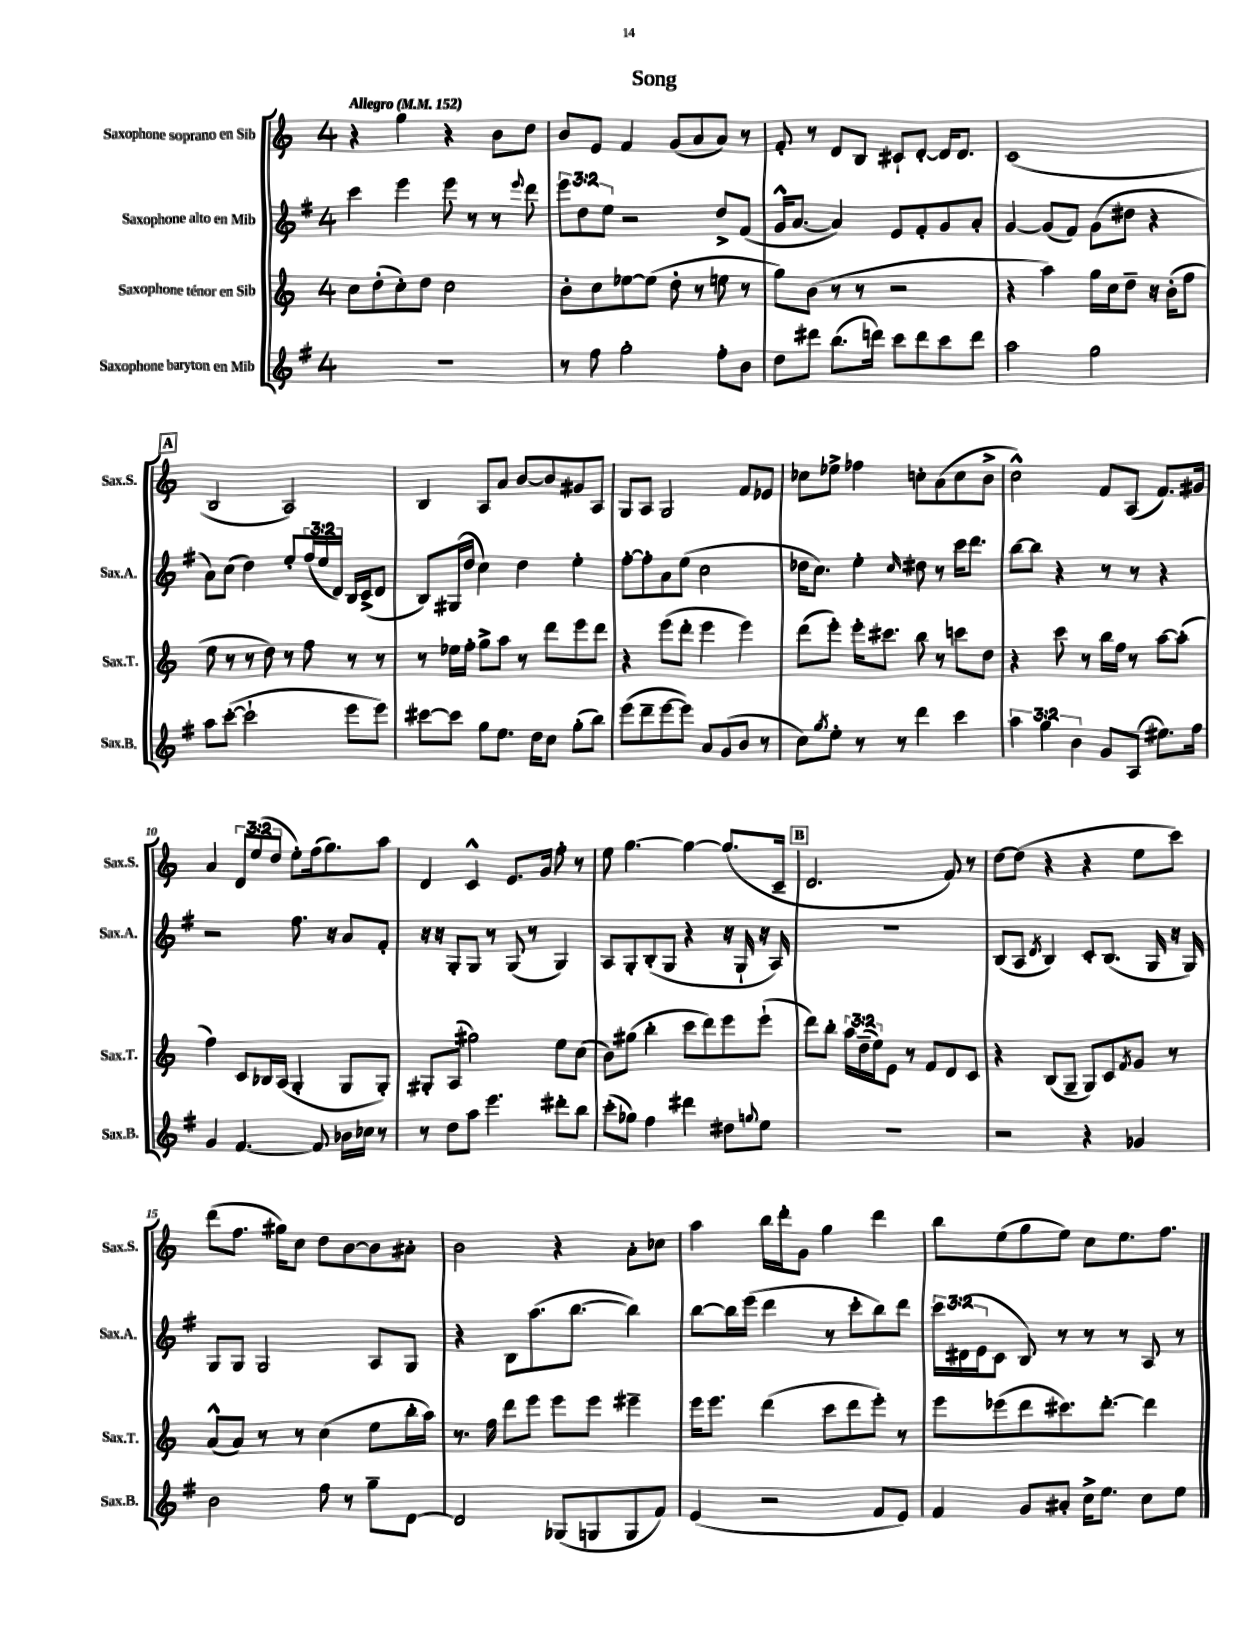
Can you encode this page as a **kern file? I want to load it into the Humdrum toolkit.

**kern	**kern	**kern	**kern
*staff4	*staff3	*staff2	*staff1
*clefG2	*clefG2	*clefG2	*clefG2
*k[f#]	*k[]	*k[f#]	*k[]
*M4/4	*M4/4	*M4/4	*M4/4
*MM152	*MM152	*MM152	*MM152
1r	8cc	4ccc	4r
.	(8dd'	.	.
.	8cc')	4eee	4gg
.	8dd	.	.
.	2cc	8eee	4r
.	.	8r	.
.	.	8r	8b
.	.	8qqeee	.
.	.	8ddd	8dd
=	=	=	=
8r	8b'	12eee	8b
.	.	12dd	.
8ff#	8cc	.	8e
.	.	12ee	.
2gg'	[8ee-	2r	4f
.	(8ee-]	.	.
.	8dd'	.	(8g
.	8r	.	8a
8ff#'	8ee	8dd^	8a)
8b	8r	(8f#	8r
=	=	=	=
8dd	8gg)	16g^^	8f'
.	.	[8.a	.
8ddd#	(8b	.	8r
(8.bb	8r	4a])	8d
.	8r	.	8B
16ddd)	.	.	.
8ccc	2r	8e	8c#`
8ddd	.	8f#'	[8d'
8ccc	.	8g	16d]
.	.	.	8.d
8ddd	.	8a'	.
=	=	=	=
2aa	4r	[4g	(1c
.	4aa)	(8g]	.
.	.	8f#)	.
2gg	16gg	(8g	.
.	16cc	.	.
.	8dd~	8dd#	.
.	16r	4r	.
.	(16b'	.	.
.	8ff	.	.
=	=	=	=
8aa	8ee	8a)	2B
([8ccc'	8r	(8cc	.
2ccc`]	8r	4dd)	.
.	8dd)	.	.
.	8r	8ee'	2A)
.	8ff	(24ff#	.
.	.	24ee	.
.	.	24d)	.
8eee	8r	16B	.
.	.	(16c^	.
8eee)	8r	8d	.
=	=	=	=
[8ccc#	8r	8B)	4B
8ccc#]	16ee-	(16G#	.
.	16ff'	16dd	.
8gg	8gg^	4cc)	8A
8.ee	8aa	.	8a
.	8r	4dd	[8b
16dd	.	.	.
8cc	8ddd	.	8b]
(8gg'	8eee	4ee'	8g#
8bb)	8ddd	.	8A
=	=	=	=
(8eee	4r	[8ff#'	8G
8ddd~	.	8ff#']	8A
[8eee	(8eee	8a	2G
8eee])	8ddd'	(8ee	.
8a	4eee	2cc	.
(8g	.	.	.
8b	4eee)	.	8f
8r	.	.	8e-
=	=	=	=
8cc)	(8ddd	16dd-	8cc-
.	.	8.cc)	.
8qgg	.	.	.
8ee'	8eee')	.	8ee-^
8r	16eee'	4ee'	4ff-
.	8.ccc#	.	.
8r	.	.	.
.	.	16qqcc	.
4ddd	8bb	8dd#	8cc'
.	8r	8r	(8a
4ccc	8ccc	16ccc	8cc
.	.	8.ddd	.
.	8dd	.	8b^
=	=	=	=
6aa	4r	[8bb	2cc^^)
.	.	8bb]	.
6gg	.	.	.
.	8ccc	4r	.
6b	.	.	.
.	8r	.	.
8g	16bb	8r	8f
.	16ff	.	.
(8A	8r	8r	(8A
8.ee#)	[8aa	4r	8.f)
.	(8aa']	.	.
16ff#	.	.	16g#
=	=	=	=
4g	4ff)	2r	4a
[4.f#	8c	.	12d
.	.	.	(12ee
.	16B-	.	.
.	.	.	12dd
.	(16A	.	.
.	4G'	8.ff#	8ee')
8f#]	.	.	(16ff
.	.	16r	8.gg)
16b-	8G	8a	.
16cc-	.	.	.
8r	8G')	8f#'	8aa
=	=	=	=
8r	8G#'	16r	4d
.	.	16r	.
8dd	(8A	8G'	.
8aa	2gg#)	8G	4c^^
4.eee	.	8r	.
.	.	(8G	8.e
.	.	8r	.
.	.	.	16g
8ddd#'	8ee	4G)	8ff'
8bb	(8cc	.	8r
=	=	=	=
(8ccc'	8b)	8A	8ee
8gg-)	(8gg#	8G'	[4.gg
4ff#	4bb'	(8B'	.
.	.	8G	.
4ddd#	8ccc	4r	4gg_
.	8ddd)	.	.
8dd#	8eee	16r	(8.gg]
.	.	16G`	.
8qqgg	.	.	.
8ee	(8eee`	16r	.
.	.	16A)	16c~
=	=	=	=
1r	8ddd)	1r	2.d
.	8bb'	.	.
.	24aa	.	.
.	(24dd~	.	.
.	24ee)	.	.
.	8e	.	.
.	8r	.	.
.	8f	.	.
.	8d	.	8f)
.	8c	.	8r
=	=	=	=
2r	4r	(8B	[8dd
.	.	8A	(8dd]
.	.	8qd	.
.	(8B	4B)	4r
.	8G~	.	.
4r	8G)	8c'	4r
.	8c	(8.B	.
.	8qf	.	.
4g-	8g	.	8ee
.	.	16G	.
.	8r	16r	8ccc)
.	.	16G)	.
=	=	=	=
2b	(8a^^	8G	(8ddd
.	8a)	8G	8.ff
.	8r	2G	.
.	.	.	16gg#)
.	8r	.	8cc
8ff#	(4cc	.	8dd
8r	.	.	[8b
8gg~	8ee	8A	8b]
[8d	16bb'	8G	8a#'
.	16aa)	.	.
=	=	=	=
2d]	8.r	4r	2b
.	16ff	.	.
.	8ddd	8B	.
.	8eee	(8.aa	.
(8G-	8eee	.	4r
.	.	[8.bb	.
8G	8eee	.	.
8G	4eee#~	4bb])	8a'
8f#)	.	.	8cc-
=	=	=	=
(4e	16eee	[8bb	4aa
.	8.eee	.	.
.	.	16bb]	.
.	.	(16eee	.
2r	(4ddd	4ddd	16bb
.	.	.	16ddd'
.	.	.	8g
.	8ccc	8r	4gg
.	8ddd	8ccc'	.
8f#	8eee')	8bb)	4ddd
8e)	8r	8ddd	.
=	=	=	=
4f#	8eee	24ccc	8bb
.	.	(24d#	.
.	.	24e	.
.	(8eee-	8c	(8ee
8g	8ddd	8B)	8gg
8a#'	8.ccc#)	8r	8ee)
16cc^	.	8r	8cc
8.ee	[8.ddd'	.	.
.	.	8r	8.ee
8cc	4ddd]	8A	.
.	.	.	8.ff
8ee	.	8r	.
==	==	==	==
*-	*-	*-	*-
